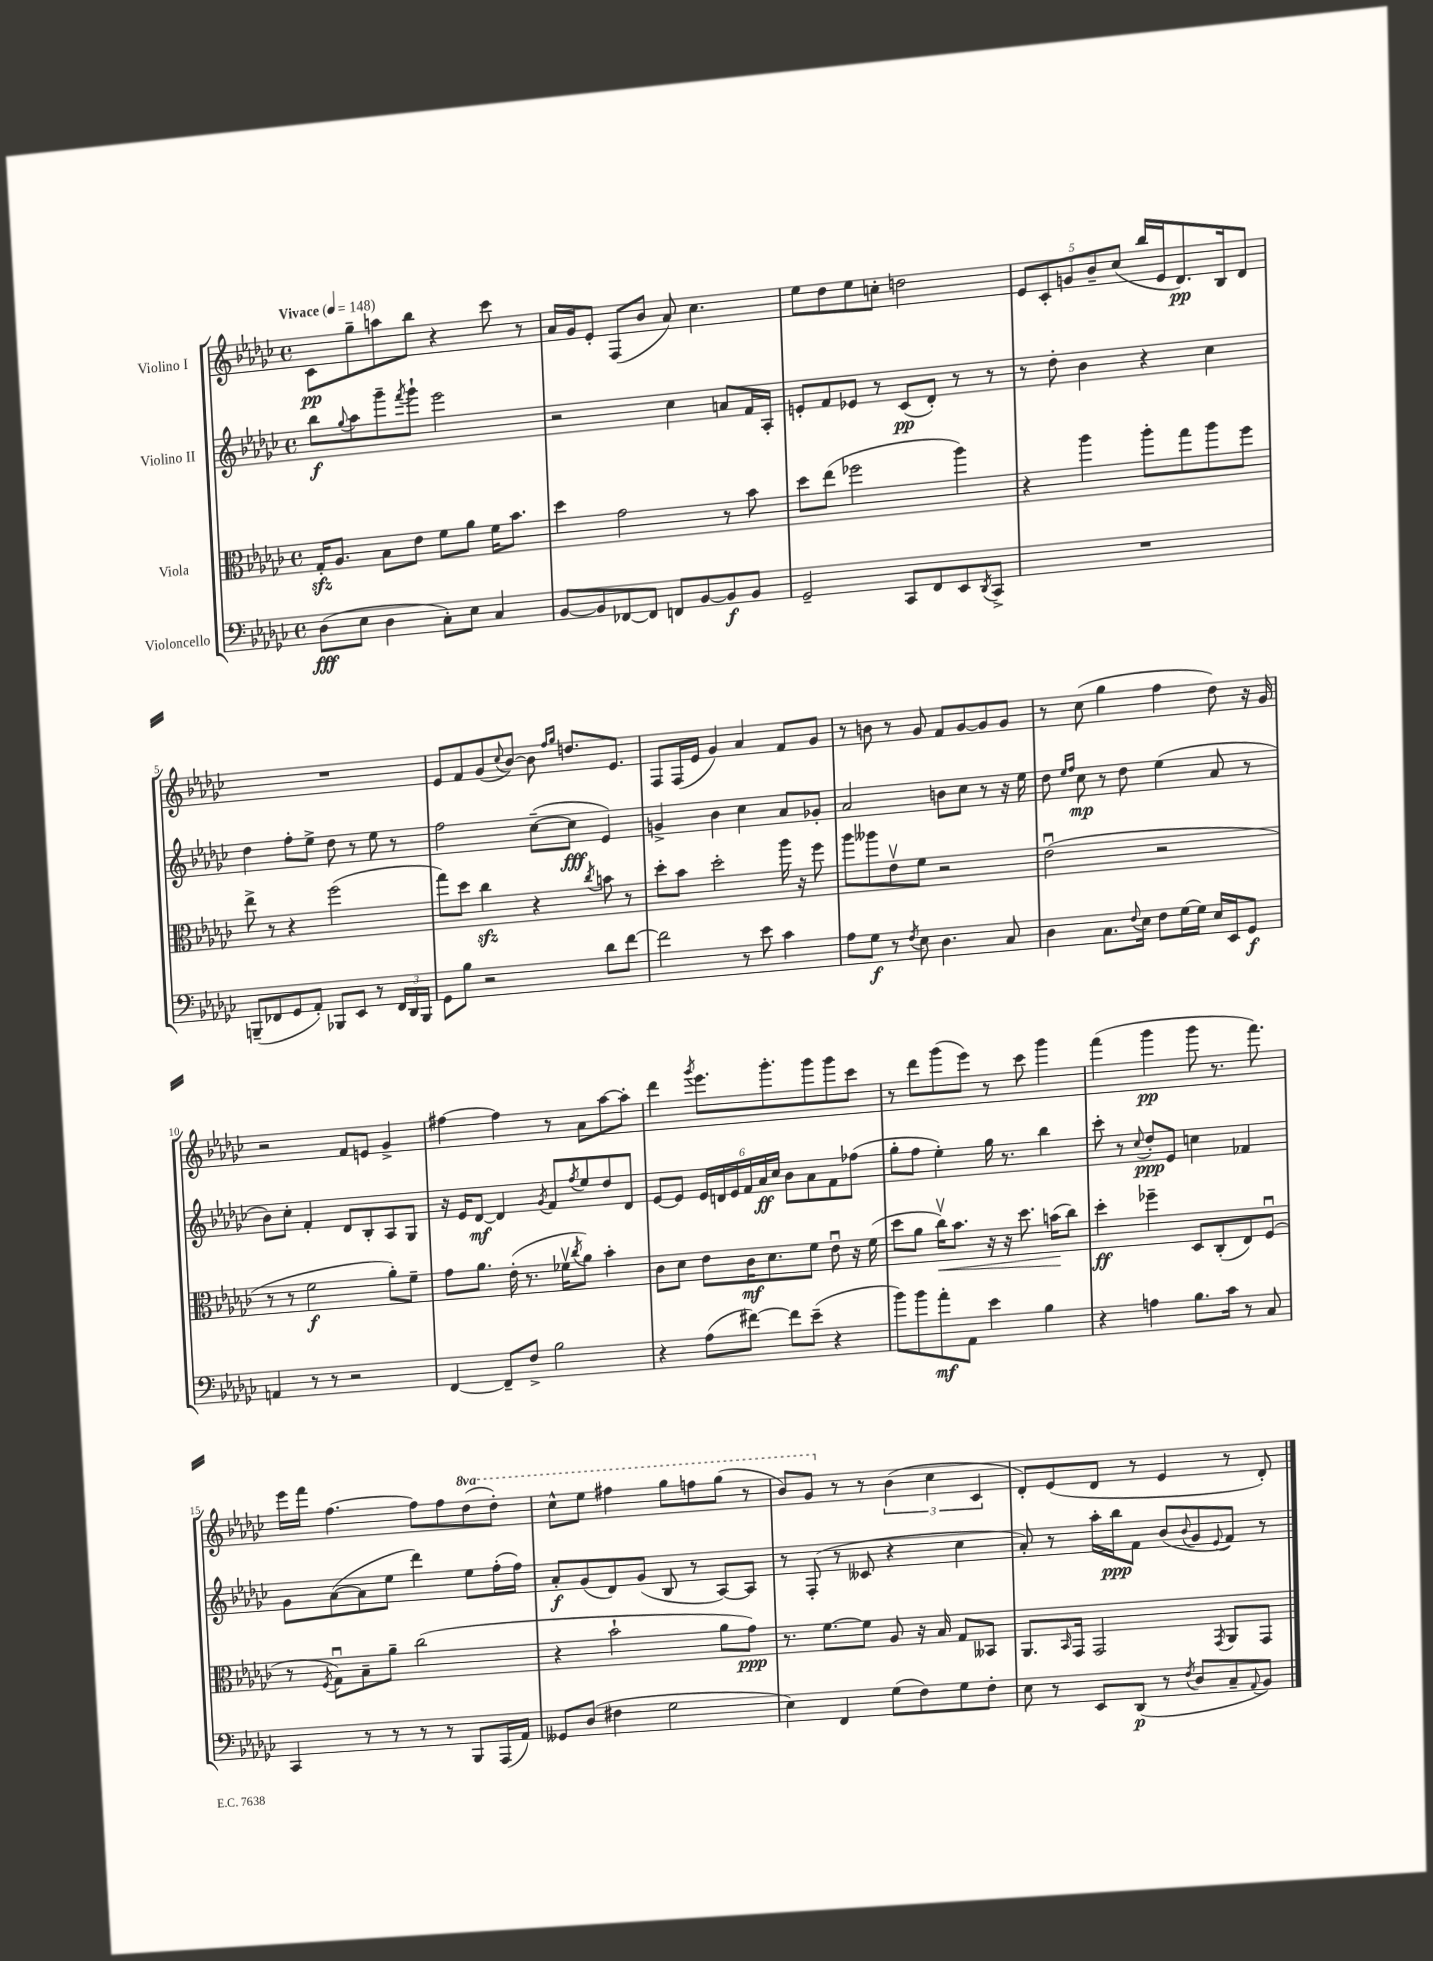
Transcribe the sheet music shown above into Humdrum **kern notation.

**kern	**dynam	**kern	**dynam	**kern	**dynam	**kern	**dynam
*part4	*part4	*part3	*part3	*part2	*part2	*part1	*part1
*staff4	*staff4	*staff3	*staff3	*staff2	*staff2	*staff1	*staff1
*I"Violoncello	*	*I"Viola	*	*I"Violino II	*	*I"Violino I	*
*clefF4	*	*clefC3	*	*clefG2	*	*clefG2	*
*k[b-e-a-d-g-c-]	*	*k[b-e-a-d-g-c-]	*	*k[b-e-a-d-g-c-]	*	*k[b-e-a-d-g-c-]	*
*M4/4	*	*M4/4	*	*M4/4	*	*M4/4	*
*met(c)	*	*met(c)	*	*met(c)	*	*met(c)	*
*MM148	*	*MM148	*	*MM148	*	*MM148	*
=1	=1	=1	=1	=1	=1	=1	=1
!	!	!	!	!	!	!LO:TX:a:B:t=Vivace	!
(8D-\L	fff	16G-zz'/KL	.	8bb-\L	f	8c-\L	pp
.	.	8.A-/J	.	.	.	.	.
.	.	.	.	8qqgg-/	.	.	.
8E-\J	.	.	.	8aa-\	.	8gg-~\	.
4D-\	.	8B-\L	.	8ggg-~\	.	8aan\	.
.	.	.	.	8qfff/	.	.	.
.	.	8e-\J	.	8ggg-`\J	.	8bb-\J	.
8C-'\L)	.	8f\L	.	2eee-\	.	4r	.
8E-\J	.	8a-\J	.	.	.	.	.
4C-/	.	16f\KL	.	.	.	8ccc-\	.
.	.	8.b-\J	.	.	.	.	.
.	.	.	.	.	.	8r	.
=2	=2	=2	=2	=2	=2	=2	=2
[8BB-/L	.	4dd-\	.	2r	.	16a-/LL	.
.	.	.	.	.	.	16g-/J	.
8BB-/]	.	.	.	.	.	8e-'/J	.
[8FF-X/	.	2g-\	.	.	.	(8F/L	.
8FF-/J]	.	.	.	.	.	8b-/J	.
8FFn/L	.	.	.	4cc-\	.	8a-/)	.
[8BB-/	.	.	.	.	.	4.cc-\	.
8BB-/]	f	8r	.	8an/L	.	.	.
8BB-/J	.	8b-\	.	16f/L	.	.	.
.	.	.	.	16A-'/JJ	.	.	.
=3	=3	=3	=3	=3	=3	=3	=3
2GG-~/	.	8dd-\L	.	8en'/L	.	8ee-\L	.
.	.	(8ee-\J	.	8f/	.	8dd-\	.
.	.	2ff-X\	.	8e-X/J	.	8ee-\	.
.	.	.	.	8r	.	8ccn'\J	.
8CC-/L	.	.	.	(8c-/L	pp	2ddn\	.
8FF/	.	.	.	8d-'/J)	.	.	.
8EE-/	.	4aa-\)	.	8r	.	.	.
8qDD-/	.	.	.	.	.	.	.
8CC-^/J	.	.	.	8r	.	.	.
=4	=4	=4	=4	=4	=4	=4	=4
1r	.	4r	.	8r	.	10e-/L	.
.	.	.	.	.	.	10c-'/	.
.	.	.	.	8dd-'\	.	.	.
.	.	.	.	.	.	10gn/	.
.	.	4aa-\	.	4b-\	.	.	.
.	.	.	.	.	.	10b-~/	.
.	.	.	.	.	.	(10cc-/J	.
.	.	8aa-'\L	.	4r	.	16bb-/LL	.
.	.	.	.	.	.	16e-/J	.
.	.	8gg-\	.	.	.	8.d-/)	pp
.	.	8aa-\	.	4cc-\	.	.	.
.	.	.	.	.	.	16B-/k	.
.	.	8ff\J	.	.	.	8d-/J	.
!!LO:LB:g=z
=5	=5	=5	=5	=5	=5	=5	=5
(8BBBn~/L	.	8ee-^\	.	4dd-\	.	1r	.
8FF-X/	.	8r	.	.	.	.	.
8GG-/	.	4r	.	8ff'\L	.	.	.
8AA-'/J)	.	.	.	8ee-^\J	.	.	.
8BBB-X/L	.	(2ff\	.	8dd-\	.	.	.
8EE-/J	.	.	.	8r	.	.	.
8r	.	.	.	8ee-\	.	.	.
24FF-/LL	.	.	.	8r	.	.	.
24DD-/	.	.	.	.	.	.	.
24BBB-/JJ	.	.	.	.	.	.	.
=6	=6	=6	=6	=6	=6	=6	=6
8GG-\L	.	8gg-\L)	.	2ff\	.	8e-/L	.
8B-\J	.	8dd-\J	.	.	.	8f/	.
2r	.	4cc-zz\	.	.	.	(8g-/	.
.	.	.	.	.	.	8qqcc-/	.
.	.	.	.	.	.	[8b-/J)	.
.	.	4r	.	([8cc-~\L	.	8b-\]	.
.	.	.	.	.	.	16qqff/LL	.
.	.	.	.	.	.	16qqgg-/JJ	.
.	.	.	.	8cc-\J]	fff	8.ddn/L	.
.	.	8qcc-/	.	.	.	.	.
8d-\L	.	8bn\	.	4e-/)	.	.	.
.	.	.	.	.	.	8.e-/J	.
[8f\J	.	8r	.	.	.	.	.
=7	=7	=7	=7	=7	=7	=7	=7
2f\]	.	8dd-'\L	.	4gn^/	.	8F/L	.
.	.	8b-\J	.	.	.	(16F/L	.
.	.	.	.	.	.	16e-/JJ	.
.	.	2dd-'\	.	4b-\	.	4g-/)	.
8r	.	.	.	4cc-\	.	4a-/	.
8e-\	.	.	.	.	.	.	.
4c-\	.	16aa-\	.	8a-/L	.	8f/L	.
.	.	16r	.	.	.	.	.
.	.	8ff\	.	8g-X'/J	.	8g-/J	.
=8	=8	=8	=8	=8	=8	=8	=8
8A-\L	.	8aa-\L	.	2a-/	.	8r	.
8G-\J	f	8aa--X\	.	.	.	8bn\	.
8r	.	8e-v\	.	.	.	8r	.
8qF/	.	.	.	.	.	.	.
8E-\	.	8f\J	.	.	.	8g-/	.
4.D-\	.	2r	.	8bn\L	.	8f/L	.
.	.	.	.	8cc-\J	.	[8g-/	.
.	.	.	.	8r	.	8g-/]	.
8C-/	.	.	.	16r	.	8g-/J	.
.	.	.	.	16ee-\	.	.	.
=9	=9	=9	=9	=9	=9	=9	=9
4D-\	.	(2e-u\	.	8dd-\	.	8r	.
.	.	.	.	16qqee-/LL	.	.	.
.	.	.	.	16qqff/JJ	.	.	.
.	.	.	.	8cc-\	mp	(8cc-\	.
8.C-\L	.	.	.	8r	.	4gg-\	.
.	.	.	.	8dd-\	.	.	.
8qqF/	.	.	.	.	.	.	.
16E-\Jk	.	.	.	.	.	.	.
8F\L	.	2r	.	(4ee-\	.	4ff\	.
[16G-\L	.	.	.	.	.	.	.
16G-\JJ]	.	.	.	.	.	.	.
16E-/LL	.	.	.	8a-/	.	8dd-\)	.
16EE-/J	.	.	.	.	.	.	.
8GG-/J	f	.	.	8r	.	16r	.
.	.	.	.	.	.	16g-/	.
!!LO:LB:g=z
=10	=10	=10	=10	=10	=10	=10	=10
4AAn/	.	8r	.	8b-\L)	.	2r	.
.	.	8r	.	8cc-'\J	.	.	.
8r	.	2f\	f	4f'/	.	.	.
8r	.	.	.	.	.	.	.
2r	.	.	.	8d-/L	.	8f/L	.
.	.	.	.	8B-'/	.	8en/J	.
.	.	8a-'\L)	.	8A-/	.	4g-^/	.
.	.	8f~\J	.	8G-/J	.	.	.
=11	=11	=11	=11	=11	=11	=11	=11
[4FF/	.	8g-\L	.	16r	.	[4ff#X\	.
.	.	.	.	16e-/KL	.	.	.
.	.	8.a-\J	.	[8d-/J	mf	.	.
8FF~/L]	.	.	.	4d-/]	.	4ff#\]	.
.	.	(16e-'\	.	.	.	.	.
8F^/J	.	8.r	.	.	.	.	.
.	.	.	.	8qg-/	.	.	.
2B-\	.	.	.	8f/L	.	8r	.
.	.	16f-Xv\KL	.	.	.	.	.
.	.	8qcc-/	.	8qff/	.	.	.
.	.	8a-\J)	.	8ee-/	.	8a-\L	.
.	.	4b-'\	.	8dd-/	.	[8aa-\	.
.	.	.	.	8d-/J	.	8aa-'\J]	.
=12	=12	=12	=12	=12	=12	=12	=12
4r	.	8c-\L	.	[8e-/L	.	4ddd-\	.
.	.	8d-\J	.	8e-/J]	.	.	.
.	.	.	.	.	.	8qggg-/	.
(8A-\L	.	8e-\L	.	24e-/LL	.	8.eee-\L	.
.	.	.	.	24dn/	.	.	.
.	.	.	.	24e-/	.	.	.
[8f#X\J)	.	16c-\K	mf	24f/	.	.	.
.	.	.	.	24a-/	ff	.	.
.	.	8.d-\	.	.	.	8.ggg-'\	.
.	.	.	.	24cc-/JJ	.	.	.
8f#\L]	.	.	.	8b-\L	.	.	.
(8e-~\J	.	8f\J	.	8a-\	.	8ggg-\	.
4r	.	8e-u\	.	8f\	.	8ggg-\	.
.	.	16r	.	(8ff-X\J	.	8ccc-\J	.
.	.	(16f\	.	.	.	.	.
=13	=13	=13	=13	=13	=13	=13	=13
8b-\L)	.	8dd-\L	.	8gg-'\L	.	8r	.
8b-\	.	8a-\J	.	8ff\J	.	8ddd-\L	.
!	!	!	!LO:HP:b	!	!	!	!
8a-'\	mf	16cc-v\KL)	<	4ee-'\)	.	(8ggg-\	.
.	.	8.b-\J	.	.	.	.	.
8AA-\J	.	.	.	.	.	8eee-\J)	.
4e-\	.	16r	.	16gg-\	.	8r	.
.	.	16r	.	8.r	.	.	.
.	.	8.dd-\	.	.	.	8ccc-\	.
4B-\	.	.	.	4bb-\	.	4ggg-\	.
.	.	(16bn\KL	.	.	.	.	.
.	.	8cc-\J)	[	.	.	.	.
=14	=14	=14	=14	=14	=14	=14	=14
4r	.	4dd-'\	ff	8ccc-'\	.	(4fff\	.
.	.	.	.	8r	.	.	.
.	.	.	.	8qqcc-/	.	.	.
4An\	.	4ff-X~\	.	8dd-'/L	ppp	4ggg-\	pp
.	.	.	.	8e-/J	.	.	.
8.B-\L	.	8D-/L	.	4ccn\	.	8ggg-\	.
.	.	(8C-'/	.	.	.	8.r	.
16c-\Jk	.	.	.	.	.	.	.
8r	.	8E-/)	.	4f-X/	.	.	.
.	.	.	.	.	.	8.fff\)	.
8C-/	.	(8Fu/J	.	.	.	.	.
!!LO:LB:g=z
=15	=15	=15	=15	=15	=15	=15	=15
4CC-/	.	8r	.	8g-\L	.	16eee-\LL	.
.	.	.	.	.	.	16fff\JJ	.
.	.	8qF/	.	.	.	.	.
.	.	8G-u\L)	.	([8a-\	.	[4.ff\	.
8r	.	8B-~\	.	8a-\]	.	.	.
8r	.	8a-~\J	.	8ee-\J	.	.	.
8r	.	(2cc-\	.	4ddd-\)	.	8ff\L]	.
8r	.	.	.	.	.	8ff\	.
*	*	*	*	*	*	*8va	*
8BBB-/L	.	.	.	8ee-\L	.	(8ddd-\	.
(16AAA-/L	.	.	.	(16ff'\L	.	8ddd-'\J)	.
16AA-/JJ)	.	.	.	16ff\JJ)	.	.	.
=16	=16	=16	=16	=16	=16	=16	=16
8GG--X/L	.	4r	.	8a-'/L	f	8ccc-^^\L	.
(8D-/J	.	.	.	(8g-/	.	8eee-\J	.
4F#X\	.	2b-`\	.	8d-/)	.	4fff#X\	.
.	.	.	.	(8g-/J	.	.	.
2G-\	.	.	.	8B-/	.	8ggg-\L	.
.	.	.	.	8r	.	8fffn\	.
.	.	8a-\L	.	[8A-/L)	.	(8ggg-\J	.
.	.	8g-\J)	ppp	8A-/J]	.	8r	.
=17	=17	=17	=17	=17	=17	=17	=17
4E-\)	.	8.r	.	8r	.	8bb-/L)	.
.	.	.	.	(8F'/	.	8gg-/J	.
.	.	[8.f\L	.	.	.	.	.
*	*	*	*	*	*	*X8va	*
4FF/	.	.	.	8r	.	8r	.
.	.	8f\J]	.	8c--X/	.	8r	.
(8G-\L	.	8A-/	.	4r	.	(6b-\	.
8F\)	.	16r	.	.	.	.	.
.	.	.	.	.	.	6cc-\	.
.	.	16B-/	.	.	.	.	.
8G-\	.	8G-/L	.	4cc-\	.	.	.
.	.	.	.	.	.	6c-/	.
8F'\J	.	8BB--X/J	.	.	.	.	.
=18	=18	=18	=18	=18	=18	=18	=18
8E-\	.	8.AA-/L	.	8a-'/)	.	8d-'/L)	.
8r	.	.	.	8r	.	(8e-/	.
.	.	16qqBB-/	.	.	.	.	.
.	.	16GG-/Jk	.	.	.	.	.
8EE-/L	.	2GG-/	.	16aa-'\LL	.	8d-/J	.
.	.	.	.	16bb-\J	ppp	.	.
(8DD-/J	p	.	.	8f\J	.	8r	.
8r	.	.	.	(8b-/L	.	4e-/	.
8qF/	.	.	.	8qqb-/	.	.	.
8D-/L	.	.	.	8g-/	.	.	.
.	.	8qGG-/	.	8qqe-/	.	.	.
8C-~/	.	8AA-/L	.	8f/J)	.	8r	.
8qqAA-/	.	.	.	.	.	.	.
8BB-/J)	.	8GG-/J	.	8r	.	8d-'/)	.
==	==	==	==	==	==	==	==
*-	*-	*-	*-	*-	*-	*-	*-
